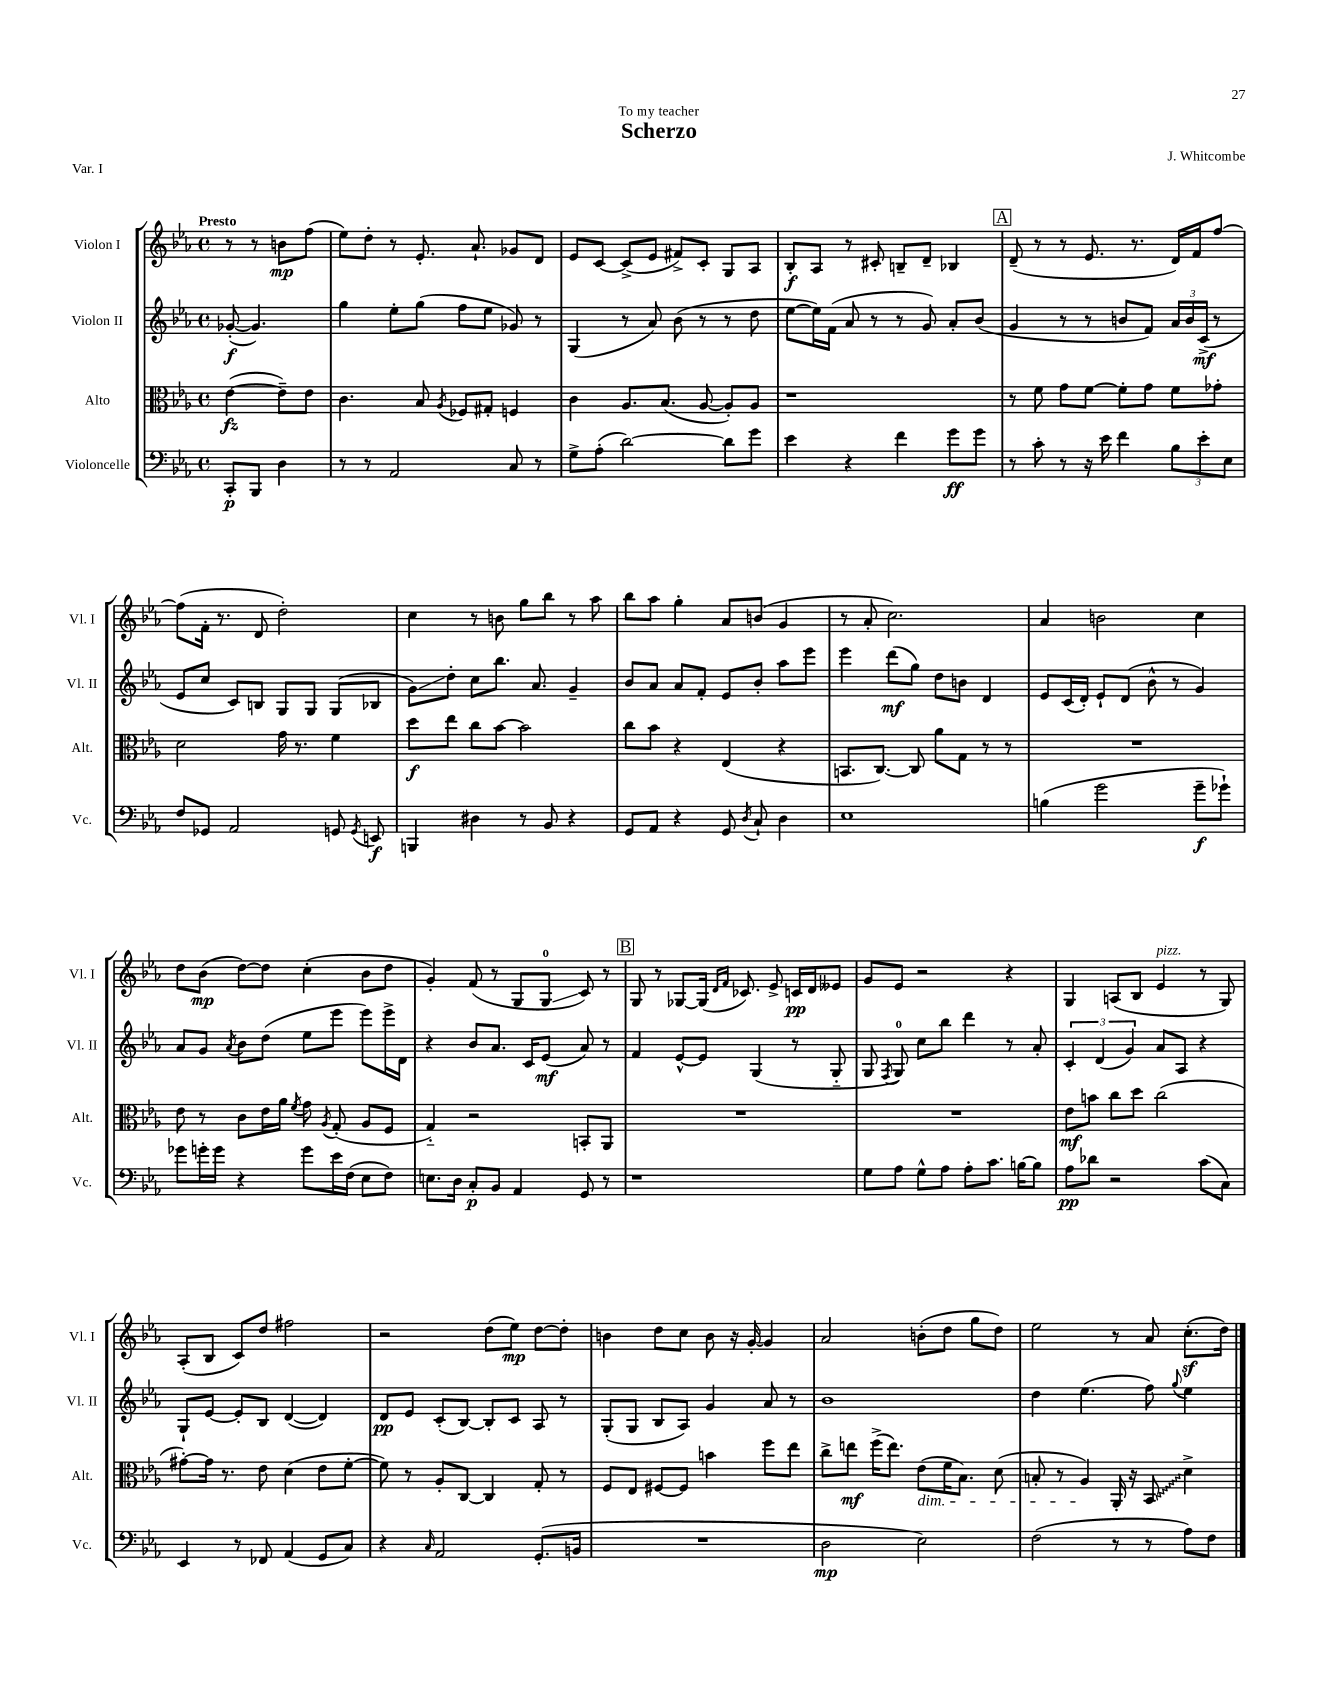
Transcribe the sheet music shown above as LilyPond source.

\header { title = "Scherzo" composer = "J. Whitcombe" dedication = "To my teacher" piece = "Var. I" }
<<
\new StaffGroup <<
\new Staff = "s0" \with { instrumentName = "Violon I" shortInstrumentName = "Vl. I" } {
    \clef treble \key ees \major \defaultTimeSignature \time 4/4 \partial 2 \tempo "Presto"
    \autoBeamOff r8 r8 b'8[\mp f''8]( |
    ees''8[) d''8]-. r8 ees'8.-. aes'8.-! ges'8[ d'8] |
    ees'8[ c'8]~ c'8[->( ees'8] fis'8[->) c'8]-. g8[ aes8] |
    bes8[-.\f aes8] r8 cis'8-. b8[-- d'8]-- bes4 |
    \mark \markup { \box "A" } d'8--( r8 r8 ees'8. r8. d'16[) f'16 f''8]~ |
    f''8[( f'16]-. r8. d'8 d''2-.) |
    c''4 r8 b'8 g''8[ bes''8] r8 aes''8 |
    bes''8[ aes''8] g''4-. aes'8[ b'8]( g'4 |
    r8 aes'8-. c''2.) |
    aes'4 b'2 c''4 |
    d''8[ bes'8]\mp( d''8[~) d''8] c''4-.( bes'8[ d''8] |
    g'4-.) f'8( r8 g8[ g8]-0\glissando c'8) r8 |
    \mark \markup { \box "B" } g8 r8 ges8[~ ges16]( \grace { d'16[ f'16] } ces'8.) ees'8-> c'16[\pp d'16 eeses'8] |
    g'8[ ees'8] r2 r4 |
    g4 a8[( bes8] ees'4^\markup { \italic "pizz." } r8 g8) |
    aes8[-.( bes8] c'8[) d''8] fis''2 |
    r2 d''8[( ees''8]\mp) d''8[~ d''8]-. |
    b'4 d''8[ c''8] b'8 r16 g'16~-. g'4 |
    aes'2 b'8[-.( d''8] g''8[ d''8]) |
    ees''2 r8 aes'8 c''8.[-.\sf( d''16]) \bar "|." |
}
\new Staff = "s1" \with { instrumentName = "Violon II" shortInstrumentName = "Vl. II" } {
    \clef treble \key ees \major \defaultTimeSignature \time 4/4 \partial 2
    \autoBeamOff ges'8~-.\f( ges'4.) |
    g''4 ees''8[-. g''8]( f''8[ ees''8] ges'8) r8 |
    g4( r8 aes'8) bes'8( r8 r8 d''8 |
    ees''8[~ ees''16) f'16]( aes'8 r8 r8 g'8) aes'8[-. bes'8]( |
    \mark \markup { \box "A" } g'4 r8 r8 b'8[ f'8]) \tuplet 3/2 { aes'16[ b'16 c'16]->\mf( } r8 |
    ees'8[ c''8] c'8[) b8] g8[ g8] g8[( bes8] |
    g'8[\glissando) d''8]-. c''8[ bes''8.] aes'8. g'4-- |
    bes'8[ aes'8] aes'8[ f'8]-. ees'8[ bes'8]-. aes''8[ ees'''8] |
    ees'''4 d'''8[\mf( g''8]) d''8[ b'8] d'4 |
    ees'8[ c'16( d'16]-.) ees'8[-! d'8]( bes'8-^ r8 g'4) |
    aes'8[ g'8] \acciaccatura { aes'8 } bes'8[ d''8]( ees''8[ ees'''8] ees'''8[) ees'''16-> d'16] |
    r4 bes'8[ aes'8.] c'16[ ees'8]\mf( aes'8) r8 |
    \mark \markup { \box "B" } f'4 ees'8[~-^ ees'8] g4( r8 g8-_ |
    g8 \acciaccatura { f8 } g8-0) c''8[ bes''8] d'''4 r8 aes'8-. |
    \tuplet 3/2 { c'4-. d'4( g'4) } aes'8[ aes8] r4 |
    g8[-! ees'8]~ ees'8[-. bes8] d'4~( d'4) |
    d'8[\pp ees'8] c'8[-.( bes8]~) bes8[-. c'8] aes8 r8 |
    g8[-.( g8] bes8[ aes8]) g'4 aes'8 r8 |
    bes'1 |
    d''4 ees''4.( f''8) \appoggiatura { g''8 } ees''4 \bar "|." |
}
\new Staff = "s2" \with { instrumentName = "Alto" shortInstrumentName = "Alt." } {
    \clef alto \key ees \major \defaultTimeSignature \time 4/4 \partial 2
    \autoBeamOff ees'4~\fz( ees'8[--) ees'8] |
    c'4. bes8 \acciaccatura { aes8 } fes8[ gis8]-. f4 |
    c'4 aes8.[ bes8.]( aes8~ aes8[-.) aes8] |
    r1 |
    \mark \markup { \box "A" } r8 f'8 g'8[ f'8]~ f'8[-. g'8] f'8[ ges'8]-. |
    d'2 g'16 r8. f'4 |
    d''8[\f ees''8] c''8[ bes'8]~ bes'2 |
    c''8[ bes'8] r4 ees4( r4 |
    b,8.[ c8.]~) c8 aes'8[ g8] r8 r8 |
    R1 |
    ees'8 r8 c'8[ ees'16 aes'16] \acciaccatura { f'8 } g'8 \acciaccatura { aes8 } g8-.( aes8[ f8] |
    g4-_) r2 b,8[-. aes,8] |
    \mark \markup { \box "B" } R1 |
    R1 |
    ees'8[\mf b'8] c''8[ d''8] c''2( |
    gis'8[~-.) gis'16] r8. ees'8 d'4( ees'8[ f'8]~-. |
    f'8) r8 aes8[-. c8]~ c4 g8-. r8 |
    f8[ ees8] fis8[~ fis8] b'4 f''8[ ees''8] |
    c''8[-> e''8]\mf f''16[->( e''8.]) ees'8[\dim( f'16 bes8.]) d'8( |
    b8-. r8 aes4\!) aes,16-. r16 \once \override Glissando.style = #'zigzag bes,8\glissando d'4-> \bar "|." |
}
\new Staff = "s3" \with { instrumentName = "Violoncelle" shortInstrumentName = "Vc." } {
    \clef bass \key ees \major \defaultTimeSignature \time 4/4 \partial 2
    \autoBeamOff c,8[-.\p bes,,8] d4 |
    r8 r8 aes,2 c8 r8 |
    g8[-> aes8]-.( d'2~) d'8[ g'8] |
    ees'4 r4 f'4 g'8[\ff g'8] |
    \mark \markup { \box "A" } r8 c'8-. r8 r16 ees'16 f'4 \tuplet 3/2 { bes8[ ees'8-. ees8] } |
    f8[ ges,8] aes,2 g,8 \acciaccatura { g,8 } e,8\f |
    b,,4 dis4 r8 bes,8 r4 |
    g,8[ aes,8] r4 g,8 \acciaccatura { d8 } c8-! d4 |
    ees1 |
    b4( g'2 g'8[--\f ges'8]-!) |
    ges'8[ g'16-. g'16] r4 g'8[ ees'16 f16]( ees8[ f8]) |
    e8.[ d16] c8[-.\p bes,8] aes,4 g,8 r8 |
    \mark \markup { \box "B" } r1 |
    g8[ aes8] g8[-^ aes8] aes8[-. c'8.] b16[~ b8] |
    aes8[\pp des'8] r2 c'8[( c8]) |
    ees,4 r8 fes,8 aes,4( g,8[ c8]) |
    r4 \grace { c16 } aes,2 g,8.[-.( b,16] |
    R1 |
    d2\mp ees2) |
    f2( r8 r8 aes8[) f8] \bar "|." |
}
>>
>>
\layout { \context { \Score \remove "Bar_number_engraver" } }
